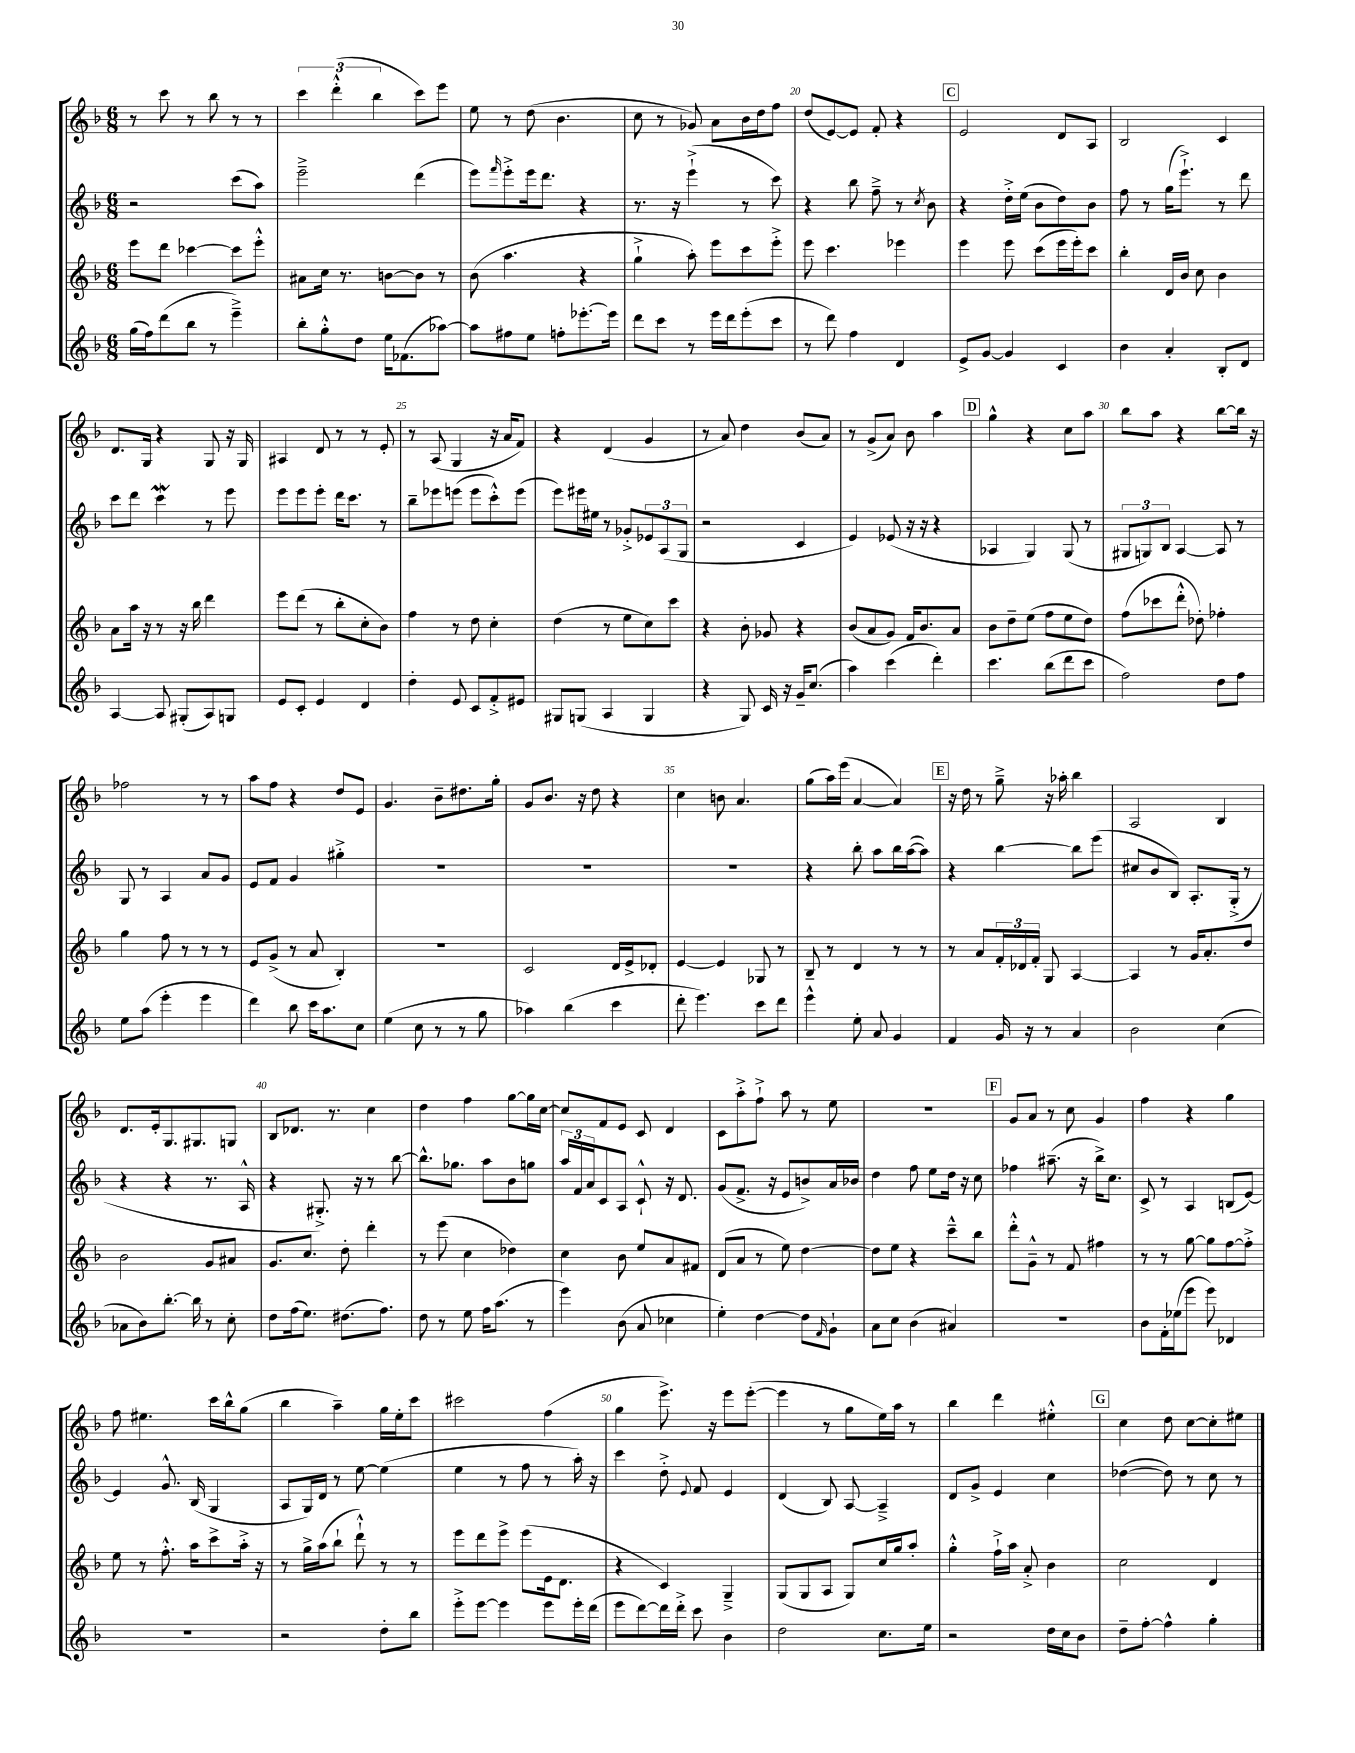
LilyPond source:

<<
\new StaffGroup <<
\new Staff = "s0" {
    \clef treble \key f \major \numericTimeSignature \time 6/8
    r8 c'''8 r8 bes''8 r8 r8 |
    \tuplet 3/2 { c'''4 d'''4-.-^( bes''4 } c'''8) e'''8 |
    e''8 r8 d''8( bes'4. |
    c''8 r8 ges'8) a'8 bes'16 d''16 f''8 |
    d''8( e'8~) e'8 f'8-. r4 |
    \mark \markup { \box "C" } e'2 d'8 a8 |
    bes2 c'4 |
    d'8. g16 r4 g8 r16 g16 |
    ais4 d'8 r8 r8 e'8-. |
    r8 a8( g4 r16 a'16 f'8) |
    r4 d'4( g'4 |
    r8 a'8) d''4 bes'8( a'8) |
    r8 g'8->( a'8) bes'8 a''4 |
    \mark \markup { \box "D" } g''4-^ r4 c''8 a''8 |
    bes''8 a''8 r4 bes''8~ bes''16 r16 |
    fes''2 r8 r8 |
    a''8 f''8 r4 d''8 e'8 |
    g'4. bes'8-- dis''8. g''16-. |
    g'8 bes'8. r16 d''8 r4 |
    c''4 b'8 a'4. |
    g''8( a''16) e'''16( a'4~ a'4) |
    \mark \markup { \box "E" } r16 d''16 r8 g''8---> r16 aes''16-. bes''4 |
    a2 bes4 |
    d'8. e'16-. g8. gis8. g8 |
    bes8 des'8. r8. c''4 |
    d''4 f''4 g''8~ g''16 c''16~ |
    c''8 f'8 e'8 c'8 d'4 |
    c'8 a''8-.-> f''8-!-> a''8 r8 e''8 |
    R2. |
    \mark \markup { \box "F" } g'8 a'8 r8 c''8 g'4 |
    f''4 r4 g''4 |
    f''8 eis''4. c'''16 bes''16-^ g''8( |
    bes''4 a''4--) g''16 e''16-. c'''8 |
    cis'''2 f''4( |
    g''4 e'''8.->) r16 e'''8 e'''8~-.( |
    e'''4 r8 g''8 e''16) a''16 r8 |
    bes''4 d'''4 eis''4-.-^ |
    \mark \markup { \box "G" } c''4 d''8 c''8~ c''8-. eis''8 \bar "|." |
}
\new Staff = "s1" {
    \clef treble \key f \major \numericTimeSignature \time 6/8
    r2 c'''8( a''8) |
    e'''2---> d'''4( |
    e'''8) \grace { f'''16 } e'''8-.-> e'''16 d'''8. r4 |
    r8. r16 e'''4-!->( r8 c'''8) |
    r4 bes''8 f''8---> r8 \acciaccatura { c''8 } bes'8 |
    \mark \markup { \box "C" } r4 d''16-.-> e''16( bes'8 d''8) bes'8 |
    f''8 r8 g''16( e'''8.-!->) r8 d'''8 |
    c'''8 d'''8 c'''4\mordent r8 e'''8 |
    e'''8 e'''8 e'''8-. d'''16 c'''8. r8 |
    bes''8-- ees'''8 e'''8( e'''8 c'''8-.-^) e'''8( |
    e'''8) eis'''16 eis''16 r8 ges'8-.-> \tuplet 3/2 { ees'8 a8( g8 } |
    r2 c'4 |
    e'4) ees'8( r16 r16 r4 |
    \mark \markup { \box "D" } aes4 g4) g8( r8 |
    \tuplet 3/2 { gis8 g8) bes8 } a4~ a8 r8 |
    g8 r8 a4 a'8 g'8 |
    e'8 f'8 g'4 gis''4-.-> |
    R2. |
    R2. |
    R2. |
    r4 bes''8-. a''8 bes''16 a''16~( a''8) |
    \mark \markup { \box "E" } r4 bes''4~ bes''8 e'''8( |
    cis''8 bes'8 bes8) a8.-. g16-.->( r8 |
    r4 r4 r8. a16-^ |
    r4 gis8.-.->) r16 r8 bes''8~ |
    bes''8.-^ ges''8. a''8 bes'8 g''8 |
    \tuplet 3/2 { a''16 f'16 a'16 } c'8 a8 c'8-!-^ r16 d'8. |
    g'8( f'8.-> r16 e'8 b'8->) a'16 bes'16 |
    d''4 f''8 e''8 d''16 r16 c''8 |
    \mark \markup { \box "F" } fes''4 ais''8.--( r16 bes''16->) c''8. |
    c'8-> r8 a4 b8( e'8~) |
    e'4 g'8.-^ bes16( g4 |
    a8 g16) d'16 r8 e''8~ e''4( |
    e''4 r8 f''8 r8 a''16-.) r16 |
    c'''4 d''8-.-> \appoggiatura { e'8 } f'8 e'4 |
    d'4( bes8) a8~ a4---> |
    d'8 g'8-> e'4 c''4 |
    \mark \markup { \box "G" } des''4~( des''8) r8 c''8 r8 \bar "|." |
}
\new Staff = "s2" {
    \clef treble \key f \major \numericTimeSignature \time 6/8
    e'''8 d'''8 ces'''4~ ces'''8 e'''8-.-^ |
    ais'8 c''16 r8. b'8~ b'8 r8 |
    bes'8( a''4. r4 |
    g''4-!-> a''8-.) e'''8 c'''8 e'''8-.-> |
    e'''8 c'''4. ees'''4 |
    \mark \markup { \box "C" } e'''4 e'''8 c'''8( e'''16 e'''16-.) c'''8 |
    bes''4-. d'16 bes'16 c''8 bes'4 |
    a'8 a''16 r16 r8 r16 bes''16 d'''4 |
    e'''8 d'''8( r8 bes''8-. c''8-. bes'8) |
    f''4 r8 d''8 c''4-. |
    d''4( r8 e''8 c''8) c'''8 |
    r4 bes'8-. ges'8 r4 |
    bes'8( a'8 g'8) f'16 bes'8. a'8 |
    \mark \markup { \box "D" } bes'8 d''8-- e''8( f''8 e''8 d''8) |
    f''8( ces'''8 d'''8-.-^ des''8-.) fes''4-. |
    g''4 f''8 r8 r8 r8 |
    e'8 g'8->( r8 a'8 bes4-.) |
    R2. |
    c'2 d'16 e'16-> des'8-. |
    e'4~ e'4 ges8 r8 |
    bes8-- r8 d'4 r8 r8 |
    \mark \markup { \box "E" } r8 a'8 \tuplet 3/2 { f'16-. des'16 f'16-. } g8 a4~ |
    a4 r8 g'16 a'8.-. d''8 |
    bes'2 g'8 ais'8 |
    g'8. c''8. d''8-. d'''4-. |
    r8 e'''8( c''4 des''4) |
    c''4 bes'8 e''8 a'8 fis'8 |
    d'8( a'8 r8 e''8) d''4~ |
    d''8 e''8 r4 c'''8---^ bes''8 |
    \mark \markup { \box "F" } d'''8-.-^ g'8---^ r8 f'8 fis''4 |
    r8 r8 g''8~ g''8 f''8~ f''8-.-> |
    e''8 r8 f''8.-.-^ a''16 c'''8-> a''16-.-> r16 |
    r8 g''16-> a''16( bes''8-! d'''8-!-^) r8 r8 |
    e'''8 d'''8 e'''8-> e'''8( e'16 d'8. |
    r4 c'4) g4---> |
    g8( g8 a8 g8) c''16 g''16 a''8-. |
    g''4-.-^ f''16-!-> a''16 a'8-.-> bes'4 |
    \mark \markup { \box "G" } c''2 d'4 \bar "|." |
}
\new Staff = "s3" {
    \clef treble \key f \major \numericTimeSignature \time 6/8
    g''16( f''16) d'''8( bes''8 r8 e'''4--->) |
    bes''8-. g''8-.-^ d''8 e''16 fes'8.( aes''8~) |
    aes''8 fis''8 e''8 f''8-. ees'''8.~-. ees'''16 |
    d'''8 c'''8 r8 e'''16 d'''16 e'''8-.( c'''8 |
    r8 d'''8) f''4 d'4 |
    \mark \markup { \box "C" } e'8-> g'8~ g'4 c'4 |
    bes'4 a'4-. bes8-. d'8 |
    a4~ a8 gis8-.( a8) g8 |
    e'8 c'8-. e'4 d'4 |
    d''4-. e'8 c'8 f'8-.-> eis'8 |
    gis8 g8( a4 g4 |
    r4 g8) c'16 r16 g'16-- c''8.( |
    a''4) c'''4( d'''4-.) |
    \mark \markup { \box "D" } c'''4. bes''8( d'''8 c'''8 |
    f''2) d''8 f''8 |
    e''8 a''8( e'''4-. e'''4 |
    d'''4) bes''8 c'''16 a''8. c''8 |
    e''4( c''8 r8 r8 g''8 |
    aes''4) bes''4( c'''4 |
    d'''8-. e'''4.) c'''8 d'''8 |
    e'''4-^ e''8-. a'8 g'4 |
    \mark \markup { \box "E" } f'4 g'16 r16 r8 a'4 |
    bes'2 c''4( |
    aes'8 bes'8) bes''8.~-. bes''16 r8 c''8-. |
    d''8 f''16( e''8.) dis''8.( f''8.) |
    d''8 r8 e''8 f''16 a''8.( r8 |
    e'''4) bes'8( a'8 ces''4 |
    e''4-.) d''4~ d''8 \grace { f'16 } g'8-! |
    a'8 c''8 bes'4( ais'4) |
    \mark \markup { \box "F" } R2. |
    bes'8 f'16-. ees''16( e'''8 e'''8) des'4 |
    R2. |
    r2 d''8-. bes''8 |
    e'''8-.-> e'''8~ e'''4 e'''8 e'''16-. d'''16( |
    e'''8 d'''8~) d'''16 d'''16-.-> c'''8 bes'4 |
    d''2 c''8. e''16 |
    r2 d''16 c''16 bes'8 |
    \mark \markup { \box "G" } d''8-- f''8~-. f''4-^ g''4-. \bar "|." |
}
>>
>>
\layout { \context { \Score currentBarNumber = #16 \override BarNumber.break-visibility = ##(#f #t #t) barNumberVisibility = #(every-nth-bar-number-visible 5) } }
